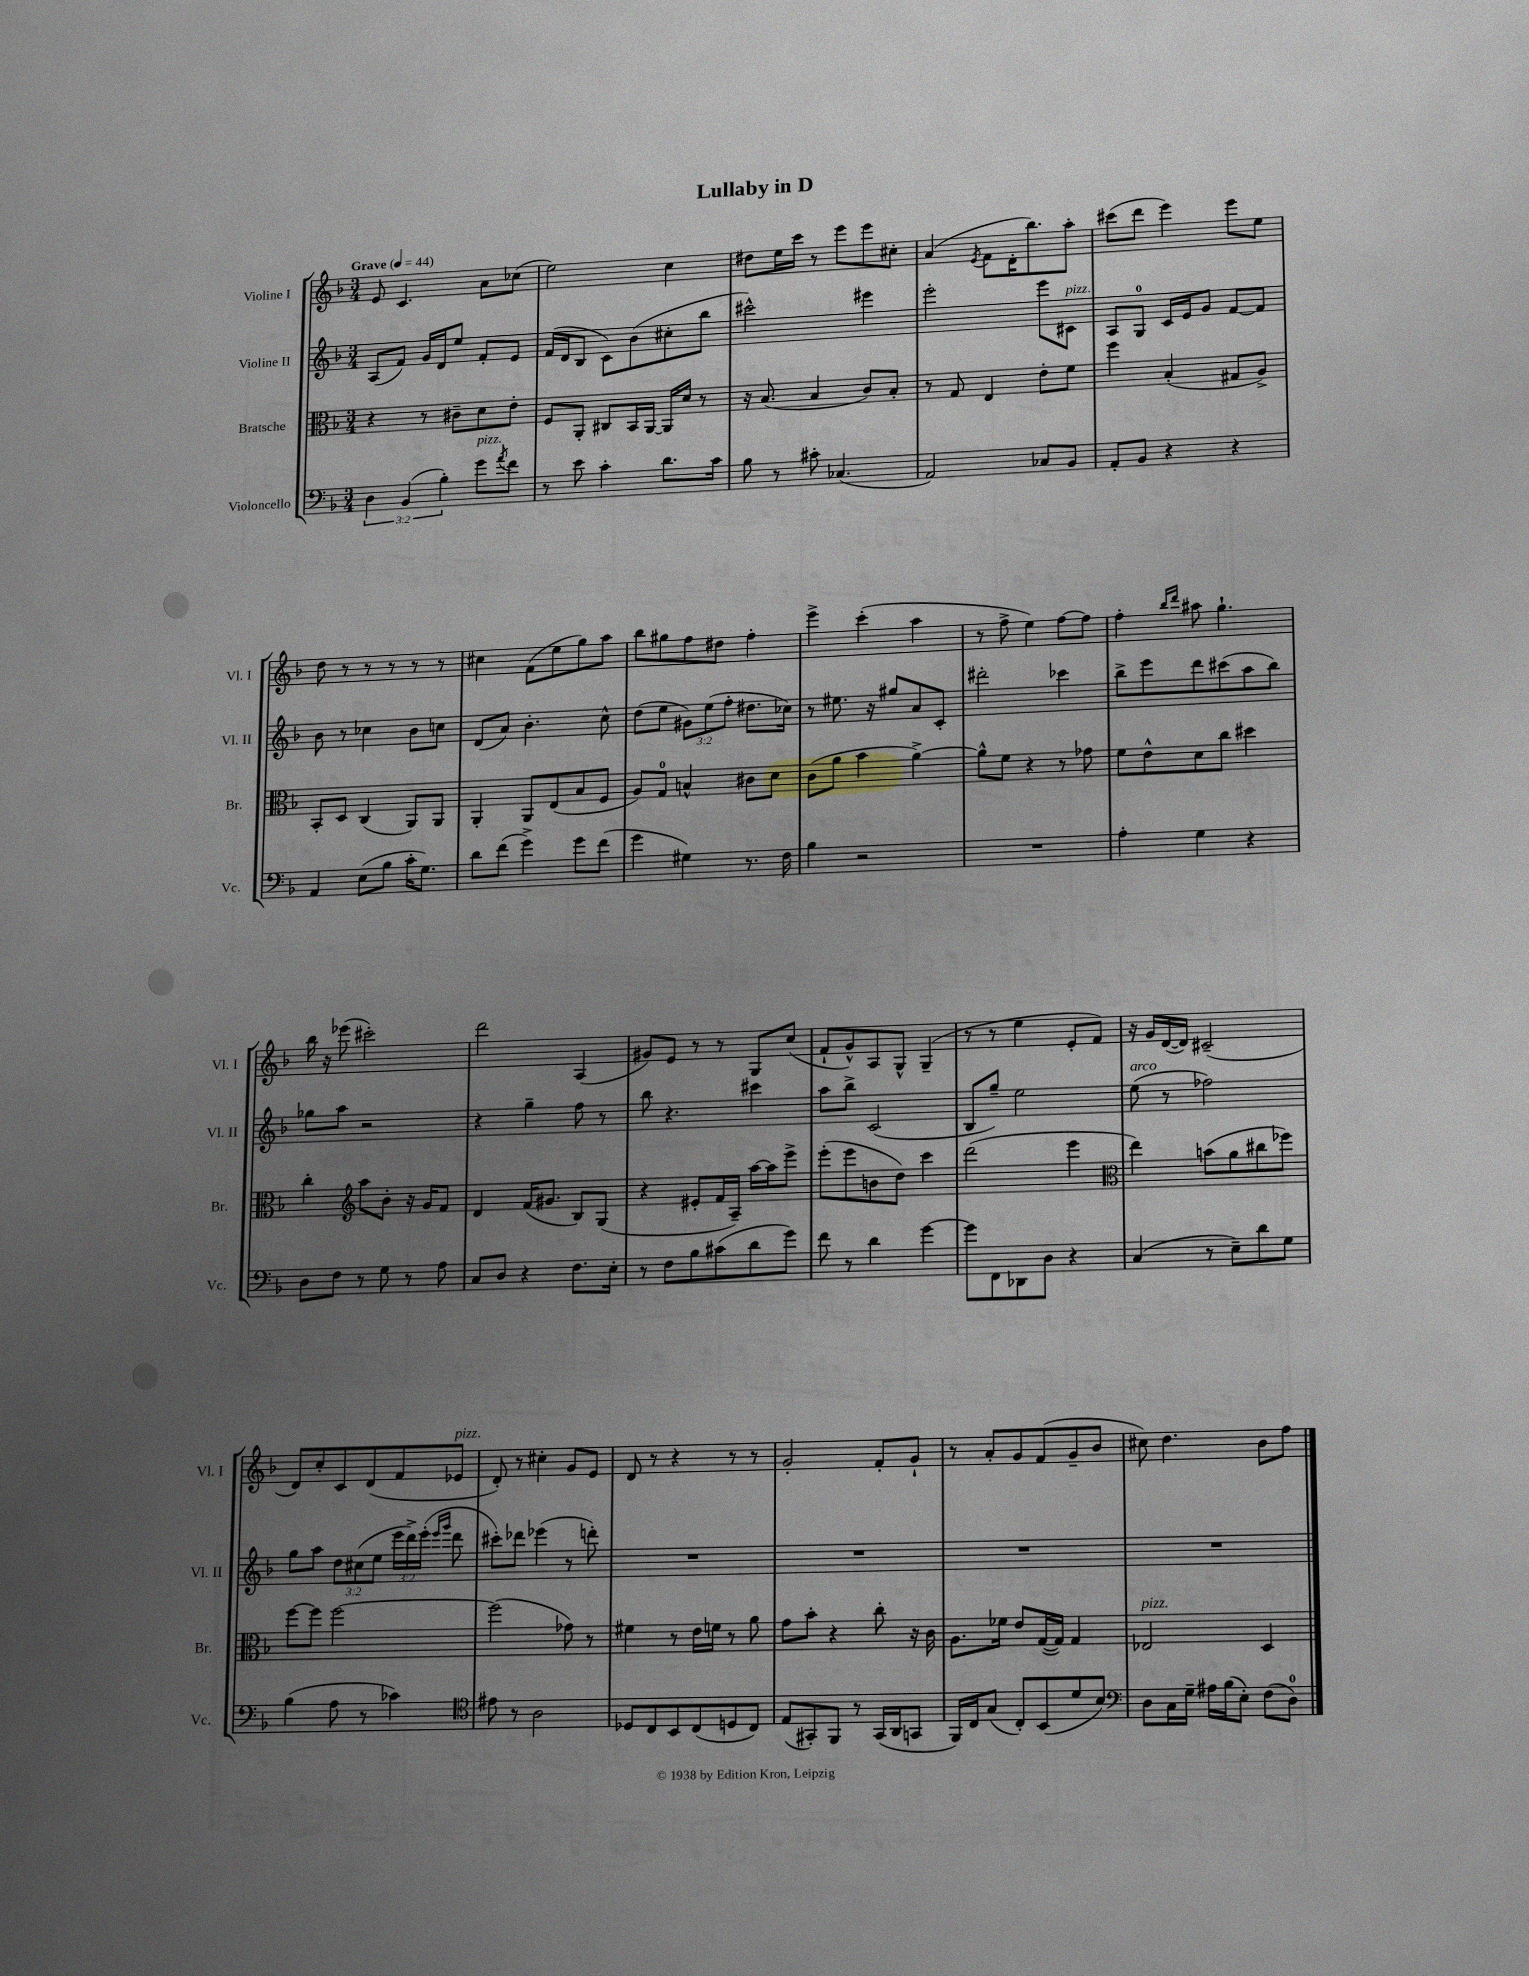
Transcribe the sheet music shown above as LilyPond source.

\header { title = "Lullaby in D" }
<<
\new StaffGroup <<
\new Staff = "s0" \with { instrumentName = "Violine I" shortInstrumentName = "Vl. I" } {
    \clef treble \key f \major \numericTimeSignature \time 3/4 \tempo "Grave" 4 = 44
    e'8 c'4. a'8 ces''8( |
    e''2) c''4 |
    dis''8 e''16 c'''16 r8 e'''8 e'''8 cis''8-. |
    a'4( \acciaccatura { e'8 } f'8 d'16-. bes''8.) a''8-. |
    cis'''8( d'''8 e'''4) e'''8 e''8 |
    d''8 r8 r8 r8 r8 r8 |
    cis''4 f'8( e''8 g''8) a''8 |
    bes''8 gis''8 f''8 dis''8 f''4-. |
    e'''4-> c'''4-.( a''4 |
    r8 f''8-> e''4) f''8~ f''8 |
    f''4-. \grace { bes''16 d'''16 } ais''8 g''4.-! |
    bes''16 r16 ees'''8( cis'''2-.) |
    d'''2 a4( |
    gis'8) e'8 r8 r8 g8 c''8( |
    f'8-! g'8-^) a8 g8-^ g4--( |
    r8 r8 e''4 e'8-. f'8) |
    r16 g'16 d'16~( d'16) cis'2--( |
    d'8) c''8-. c'8 d'8( f'8 ees'8^\markup { \italic "pizz." } |
    d'8-.) r8 cis''4-. g'8 e'8 |
    d'8 r8 r4 r8 r8 |
    g'2-. f'8-. g'8-! |
    r8 a'8-. g'8 f'8( g'8-- bes'8 |
    cis''8) d''4. bes'8 f''8 \bar "|." |
}
\new Staff = "s1" \with { instrumentName = "Violine II" shortInstrumentName = "Vl. II" } {
    \clef treble \key f \major \numericTimeSignature \time 3/4 \override Staff.TupletNumber.text = #tuplet-number::calc-fraction-text
    a8( f'8) g'16 d'16 e''8 f'8-. e'8 |
    f'16( d'16 bes8 c'8) bes'8( cis''8-. bes''8 |
    cis'''2-^) eis'''4 |
    e'''2-. e'''8 cis'8^\markup { \italic "pizz." } |
    a8 g8-0 c'16 e'16 g'8 f'8~ f'8 |
    bes'8 r8 ces''4 bes'8 c''8 |
    d'8( a'8) bes'4.-. c''8-^ |
    d''8( e''8 \tuplet 3/2 { gis'8) e''8( f''8-. } dis''8. ces''16) |
    r8 eis''8. r16 gis''8 a'8 c'8-. |
    dis'''2-. ces'''4 |
    bes''8-> e'''8 d'''8 cis'''8( a''8 bes''8) |
    ges''8 a''8 r2 |
    r4 g''4-- f''8 r8 |
    bes''8 r4. cis'''4 |
    a''8 bes''8-> c'2( |
    bes8 g''8--) e''2 |
    e''8^\markup { \italic "arco" }( r8 fes''2) |
    g''8 a''8 \tuplet 3/2 { d''8 cis''8( e''8 } \tuplet 3/2 { e'''16 d'''16->) e'''16-.( } \grace { e'''16 g'''16 } d'''8 |
    cis'''8-.) des'''8 ees'''4( r8 d'''8-.) |
    R2. |
    R2. |
    R2. |
    R2. \bar "|." |
}
\new Staff = "s2" \with { instrumentName = "Bratsche" shortInstrumentName = "Br." } {
    \clef alto \key f \major \numericTimeSignature \time 3/4
    r4 r8 cis'8-- d'8 e'8-. |
    f8 a,8-. cis8 bes,16 a,16~ a,16 d'16 r8 |
    r16 bes8.( bes4 c'8) bes8-. |
    r8 g8 e4 e'8-. f'8 |
    f''4 bes4-.( gis8 a8->) |
    bes,8-. d8 c4( a,8) a,8 |
    a,4-. a,8 e8( bes8 f8 |
    a8) g8-0 b4-^ cis'8 d'8 |
    c'8( a'8 bes'4 a'4~->) |
    a'8-^ f'8 r4 r8 ges'8 |
    f'8 e'8-^ d'8 c''8 dis''4 |
    c''4-. \clef treble a''8 bes'8-. r16 g'16 f'8 |
    d'4 f'16( gis'8. bes8) g8( |
    r4 eis'8-. f'16 a16--) a''16~ a''16 e'''8-> |
    e'''8-.( e'''8 b'8 d''8) c'''4 |
    d'''2( e'''4 |
    \clef alto e''4) b'8( a'8 cis''8 fes''8) |
    f''8~ f''8 f''2~ |
    f''2( ges'8) r8 |
    fis'4 r8 e'16 f'16 r8 a'8 |
    g'8 bes'8-. r4 c''8-. r16 c'16 |
    a8. fes'16 e'8 g16~( g16) g4 |
    ees2^\markup { \italic "pizz." } d4 \bar "|." |
}
\new Staff = "s3" \with { instrumentName = "Violoncello" shortInstrumentName = "Vc." } {
    \clef bass \key f \major \numericTimeSignature \time 3/4 \override Staff.TupletNumber.text = #tuplet-number::calc-fraction-text
    \tuplet 3/2 { d4 bes,4( bes4-.) } g'8^\markup { \italic "pizz." } \acciaccatura { a'8 } f'8 |
    r8 e'8 c'4-. d'8. c'16 |
    bes8 r8 cis'8-. ces4.( |
    a,2) ces8 bes,8 |
    a,8-. bes,8 r4 r4 |
    a,4 e8( bes8 c'16-. g8.) |
    d'8 f'8( g'4->) g'8 f'8( |
    g'4 gis4) r8. f16 |
    bes4 r2 |
    R2. |
    a4-. g4 r4 |
    d8 f8 r8 g8 r8 a8 |
    c8 d8 r4 f8. e16-. |
    r8 f8 bes8 cis'8( d'8 g'8) |
    f'8 r8 d'4 g'4~ |
    g'8 f,8 des,8 d8 r4 |
    c4( r8 e8--) d'8 g8 |
    bes4( a8 r8 ces'4) |
    \clef tenor eis'8 r8 a2 |
    des8 c8 bes,8 c8( d8 c8) |
    e8( gis,8-.) f,8 r8 gis,16( a,16 g,8 |
    f,16) c16 g8( c8-.) bes,8( d'8 bes8) |
    \clef bass d8 c16 g16-- ais16 bes16( e8-.) f8( d8-0) \bar "|." |
}
>>
>>
\layout { \context { \Score \remove "Bar_number_engraver" } }
